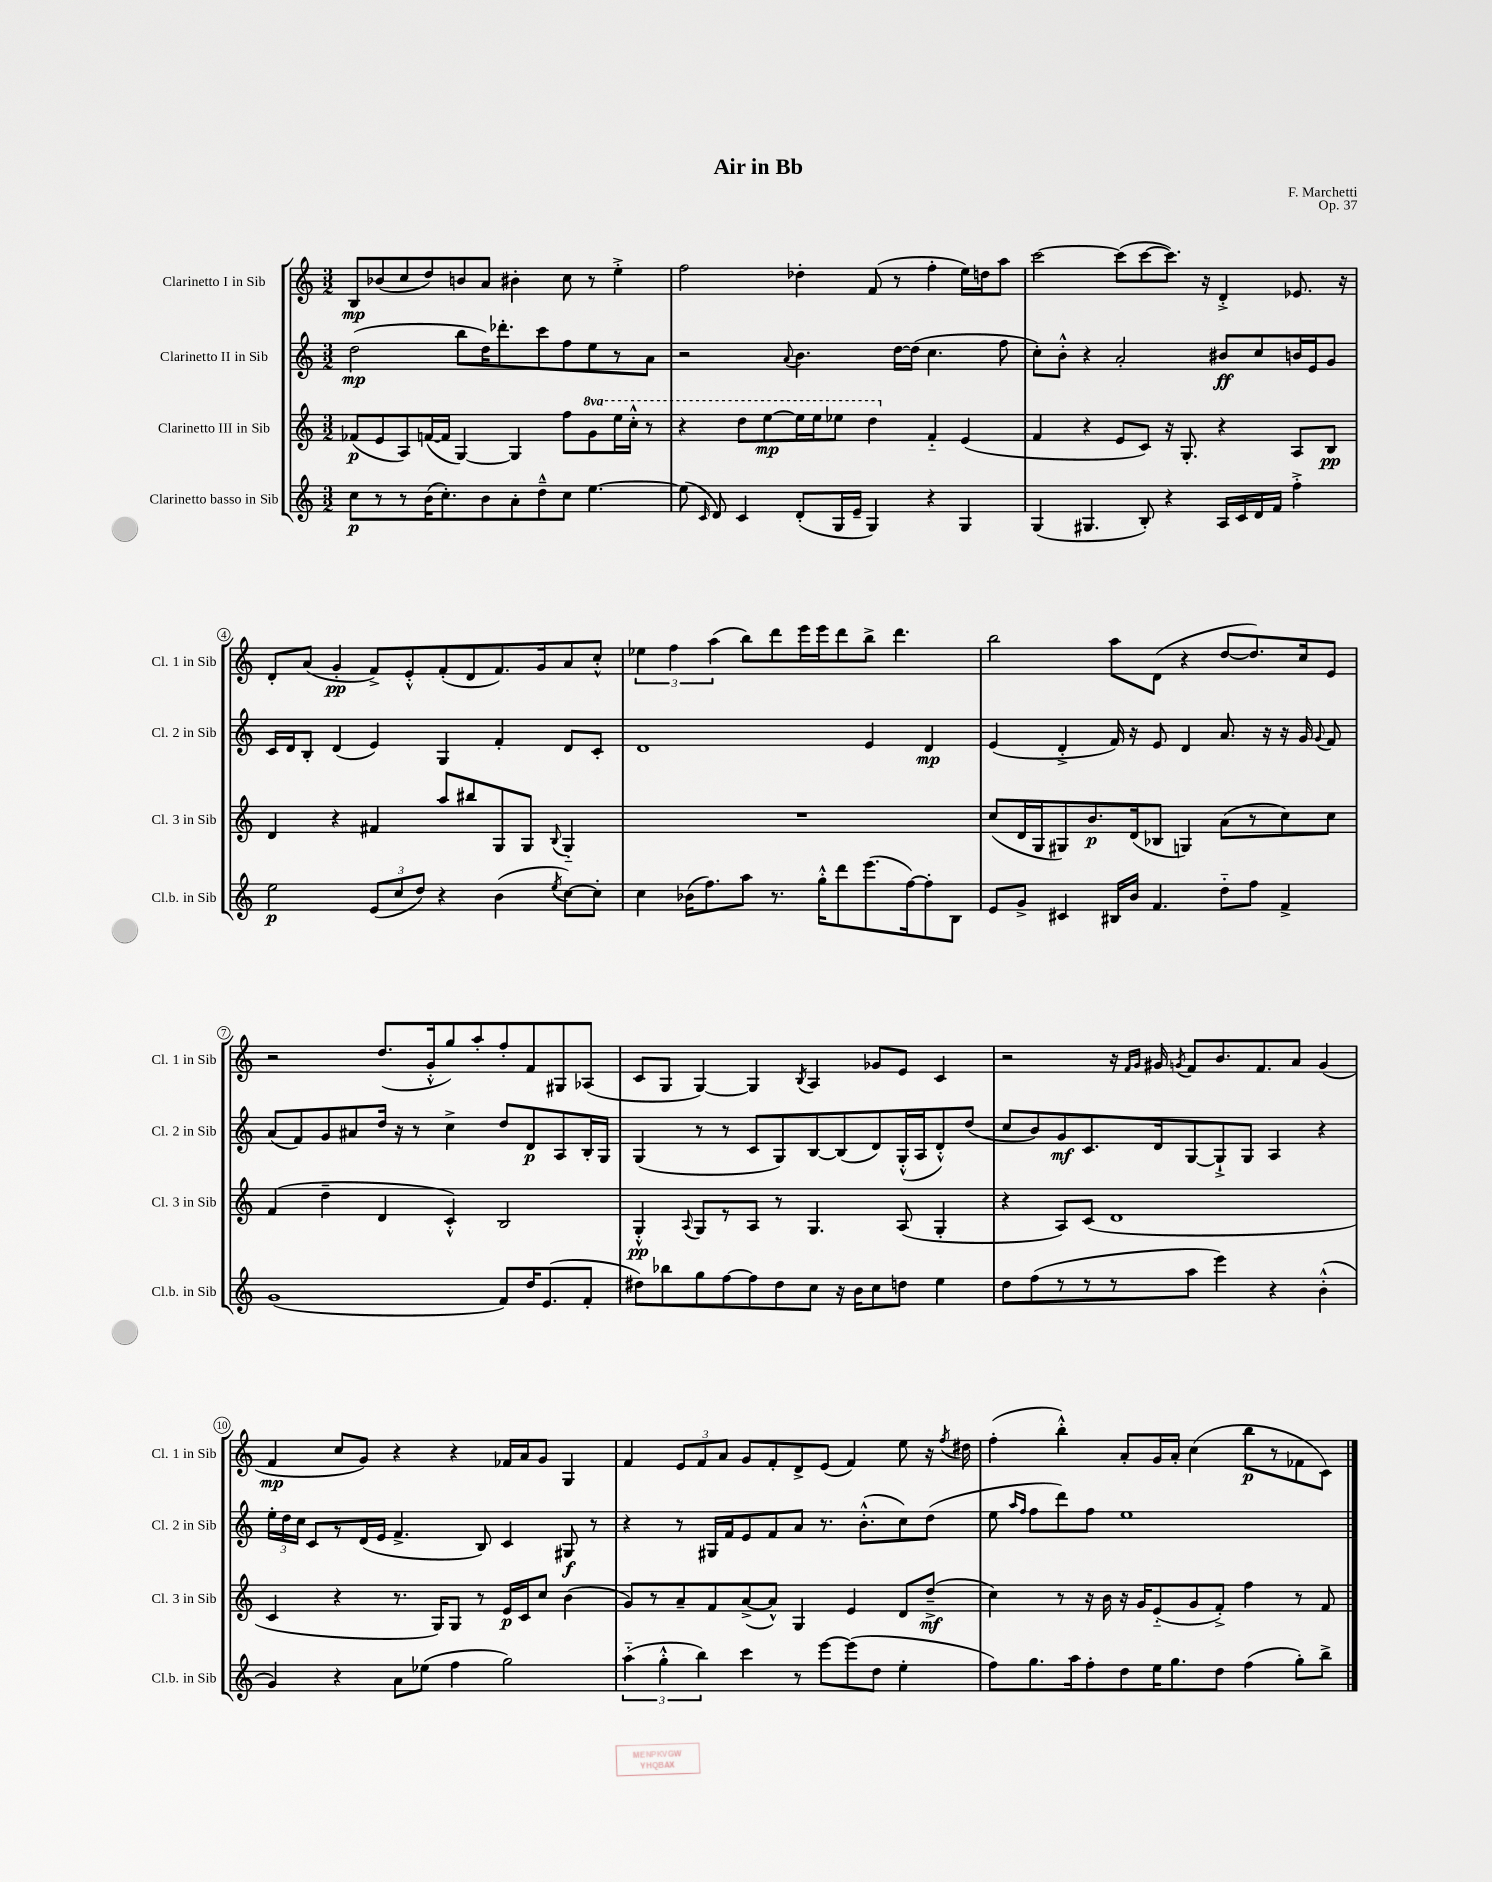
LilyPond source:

\header { title = "Air in Bb" composer = "F. Marchetti" opus = "Op. 37" }
<<
\new StaffGroup <<
\new Staff = "s0" \with { instrumentName = "Clarinetto I in Sib" shortInstrumentName = "Cl. 1 in Sib" } {
    \clef treble \key c \major \numericTimeSignature \time 3/2
    \autoBeamOff b8[\mp bes'8( c''8 d''8) b'8 a'8] bis'4-. c''8 r8 e''4-.-> |
    f''2 des''4-. f'8( r8 f''4-. e''16[) d''16 a''8] |
    c'''2~ c'''8[( c'''8~ c'''8.]) r16 d'4-.-> ees'8. r16 |
    d'8[-. a'8]( g'4-.\pp f'8[->) e'8-.-^ f'8-.( d'8 f'8.) g'16 a'8 c''8]-.-^ |
    \tuplet 3/2 { ees''4 f''4 a''4( } b''8[) d'''8 e'''16 e'''16 d'''8 b''8]-> d'''4. |
    b''2 a''8[ d'8]( r4 d''8[~ d''8.) c''16 e'8] |
    r2 d''8.[( g'16-.-^ g''8) a''8-. f''8-. f'8 gis8 aes8]( |
    c'8[ g8] g4~) g4 \acciaccatura { b8 } a4 ges'8[ e'8] c'4 |
    r2 r16 \grace { f'16[ g'16] } gis'16 \acciaccatura { g'8 } f'8[ b'8. f'8. a'8] g'4( |
    f'4\mp c''8[ g'8]) r4 r4 fes'16[ a'16 g'8] g4 |
    f'4 \tuplet 3/2 { e'8[ f'8 a'8] } g'8[ f'8-. d'8-> e'8]( f'4) e''8 r16 \acciaccatura { f''8 } dis''16 |
    f''4-.( b''4-.-^) a'8[-. g'16 a'16]-. c''4( b''8[\p r8 fes'8 c'8]) \bar "|." |
}
\new Staff = "s1" \with { instrumentName = "Clarinetto II in Sib" shortInstrumentName = "Cl. 2 in Sib" } {
    \clef treble \key c \major \numericTimeSignature \time 3/2
    \autoBeamOff d''2\mp( b''8[ d''16) des'''8.-. c'''8 f''8 e''8 r8 a'8] |
    r2 \appoggiatura { a'8 } b'4. d''16[~ d''16]( c''4. f''8 |
    c''8[-.) b'8]-.-^ r4 a'2-. bis'8[\ff c''8 b'16 e'16 g'8] |
    c'16[ d'16 b8]-. d'4( e'4) g4 f'4-. d'8[ c'8]-. |
    d'1 e'4 d'4\mp |
    e'4( d'4-.-> f'16) r16 e'8 d'4 a'8. r16 r16 g'16 \appoggiatura { g'8 } f'8 |
    a'8[( f'8) g'8 ais'8 d''16] r16 r8 c''4-> d''8[ d'8\p a8 b16-. g16] |
    g4( r8 r8 c'8[ g8) b8~ b8( d'8) g16-.-^( a16 d'8-.-^) d''8]( |
    c''8[ b'8) g'8\mf c'8. d'16 g8~ g8-!-> g8] a4 r4 |
    \tuplet 3/2 { e''16[-. d''16 c''16] } c'8[ r8 d'16( e'16] f'4.-> b8) c'4 gis8\f r8 |
    r4 r8 gis16[ f'16 e'8 f'8 a'8] r8. b'8.[-.-^( c''8) d''8]( |
    e''8 \grace { a''16[ f''16] } f''8[ d'''8) f''8] e''1 \bar "|." |
}
\new Staff = "s2" \with { instrumentName = "Clarinetto III in Sib" shortInstrumentName = "Cl. 3 in Sib" } {
    \clef treble \key c \major \numericTimeSignature \time 3/2 \set Staff.ottavationMarkups = #ottavation-simple-ordinals
    \autoBeamOff fes'8[\p( e'8 a8) f'16~( f'16] g4~) g4 f''8[ \ottava #1 g''8 e'''16 c'''16]-.-^ r8 |
    r4 d'''8[ e'''8~\mp e'''16 e'''16 ees'''8] d'''4 \ottava #0 f'4-_ e'4( |
    f'4 r4 e'8[ c'8]) r16 g8.-. r4 a8[ b8]\pp |
    d'4 r4 fis'4 a''8[ bis''8 g8 g8] \appoggiatura { b8 } g4-_ |
    R1. |
    c''8[( d'16 g16 gis8) b'8.\p d'16( bes8] g4) a'8[( r8 c''8) c''8] |
    f'4( d''4-- d'4 c'4-.-^) b2 |
    g4-.-^\pp \appoggiatura { a8 } g8[ r8 a8] r8 g4. a8( g4-. |
    r4 a8[) c'8]( d'1 |
    c'4 r4 r8. g16[) g8] r8 e'16[\p c'16 c''8] b'4( |
    g'8[) r8 a'8-- f'8 a'8~->( a'8]-^) g4 e'4 d'8[ d''8]--->\mf( |
    c''4) r8 r16 b'16 r16 g'16[ e'8-_( g'8 f'8]-.->) f''4 r8 f'8 \bar "|." |
}
\new Staff = "s3" \with { instrumentName = "Clarinetto basso in Sib" shortInstrumentName = "Cl.b. in Sib" } {
    \clef treble \key c \major \numericTimeSignature \time 3/2
    \autoBeamOff c''8[\p r8 r8 b'16( c''8.-.) b'8 a'8-. d''8---^ c''8] e''4.~ |
    e''8( \grace { c'16 } d'8) c'4 d'8[-.( g16 e'16]-- g4) r4 g4 |
    g4( gis4. b8-.) r4 a16[ c'16 d'16 f'16] f''4-.-> |
    e''2\p \tuplet 3/2 { e'8[( c''8 d''8]) } r4 b'4( \acciaccatura { e''8 } c''8[~) c''8]-. |
    c''4 bes'16[( f''8.) a''8] r8. g''16[-.-^ d'''8 e'''8.( f''16~) f''8-. b8] |
    e'8[ g'8]-> cis'4 bis16[ b'16] f'4. d''8[-_ f''8] f'4-> |
    g'1( f'8[) d''16 e'8.( f'8]-. |
    dis''8[) bes''8 g''8 f''8~ f''8 dis''8 c''8] r16 b'16[ c''8 d''8] e''4 |
    d''8[ f''8( r8 r8 r8 a''8] e'''4) r4 b'4-.-^( |
    g'4) r4 a'8[ ees''8]( f''4 g''2) |
    \tuplet 3/2 { a''4-_( g''4-.-^ b''4) } c'''4 r8 e'''8[~ e'''8( d''8] e''4-. |
    f''8[) g''8. a''16 f''8-. d''8 e''16 g''8. d''8] f''4( g''8[-.) b''8]-> \bar "|." |
}
>>
>>
\layout { \context { \Score \override BarNumber.stencil = #(make-stencil-circler 0.1 0.3 ly:text-interface::print) } }
